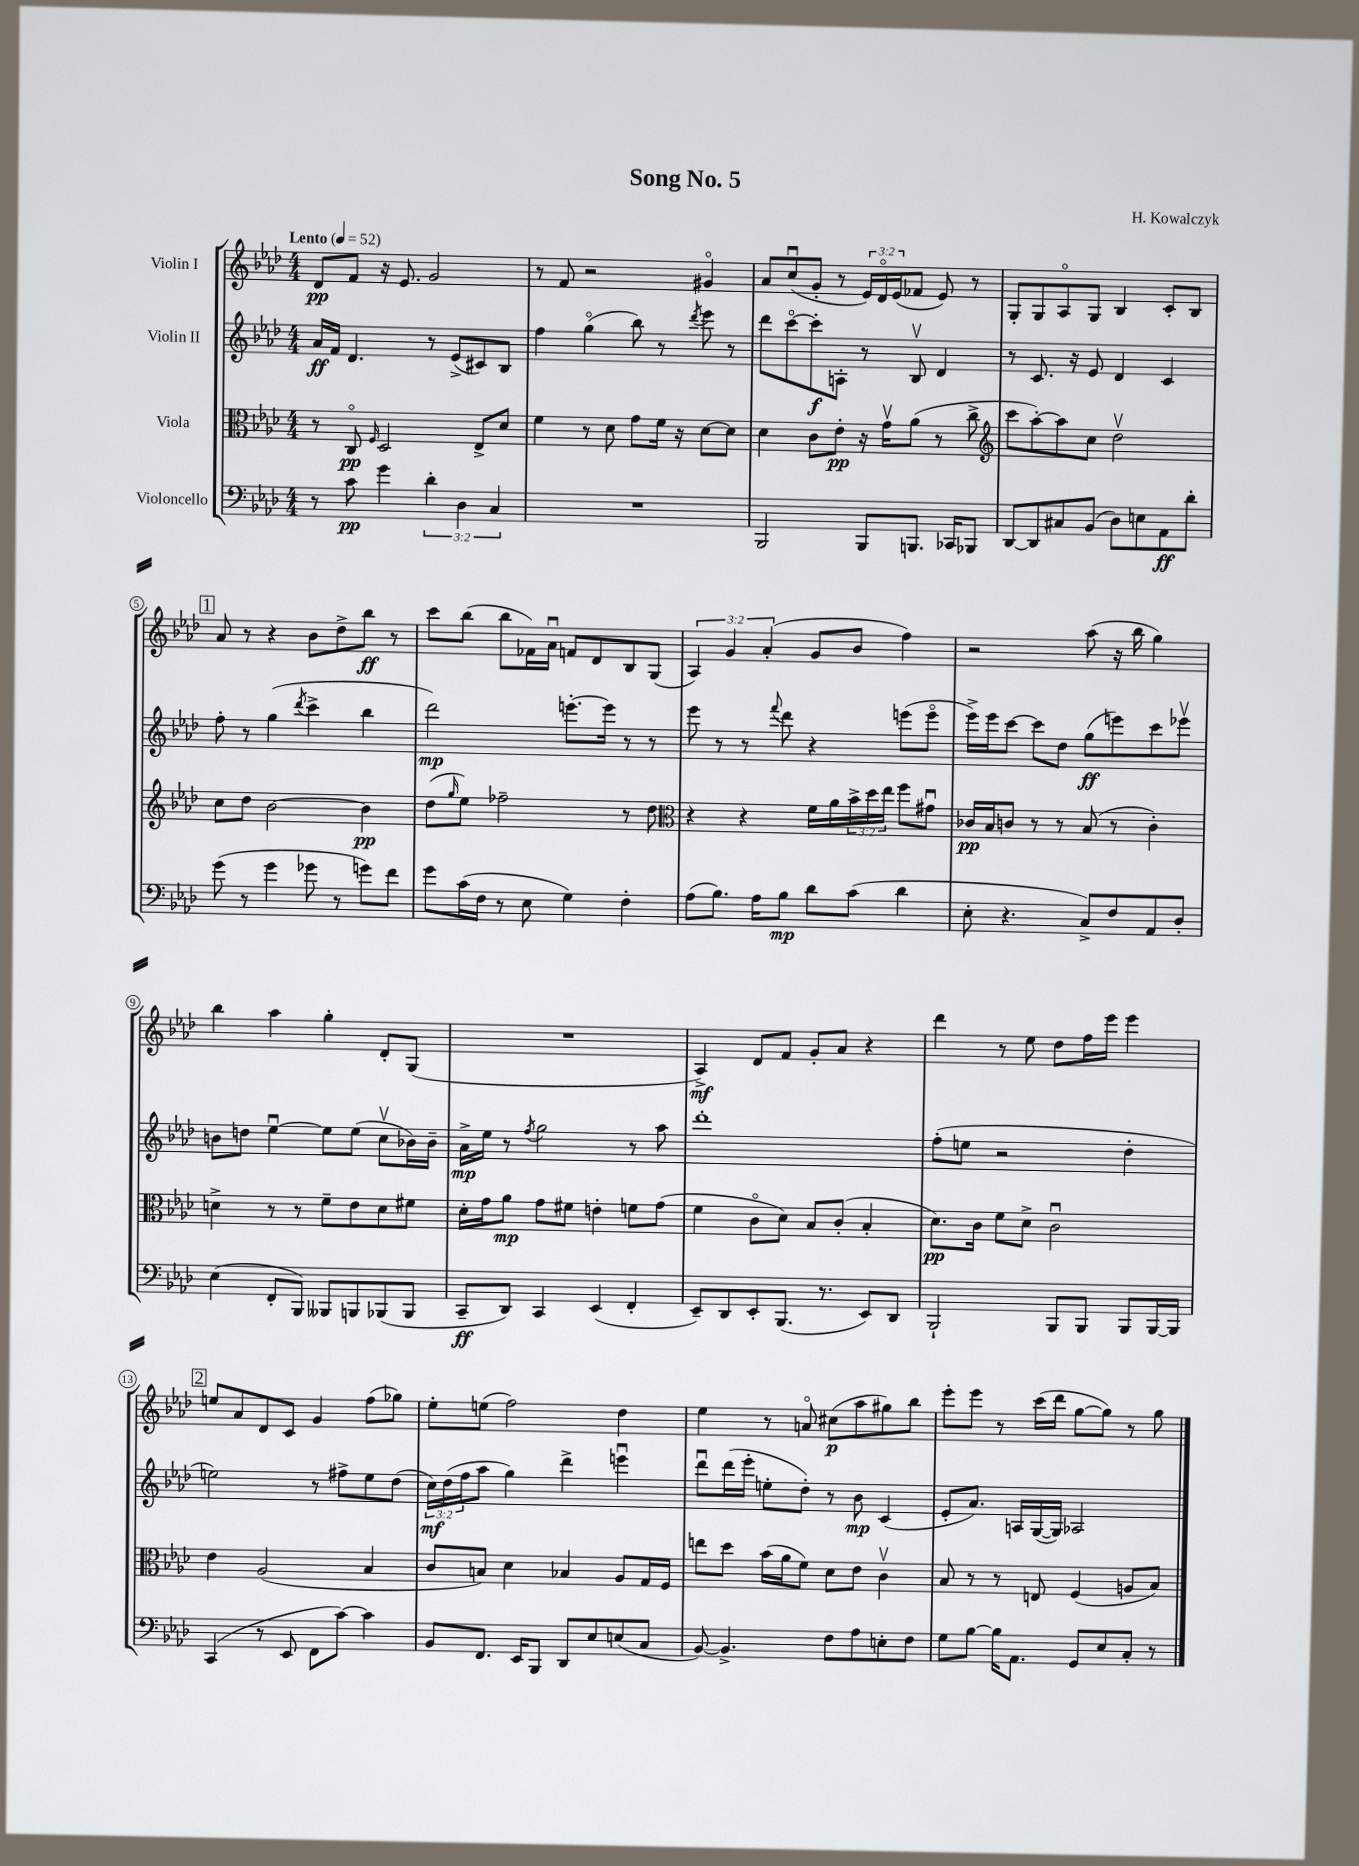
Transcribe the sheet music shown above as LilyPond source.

\header { title = "Song No. 5" composer = "H. Kowalczyk" }
<<
\new StaffGroup <<
\new Staff = "s0" \with { instrumentName = "Violin I" } {
    \clef treble \key aes \major \numericTimeSignature \time 4/4 \override Staff.TupletNumber.text = #tuplet-number::calc-fraction-text \tempo "Lento" 4 = 52
    des'8\pp f'8 r16 ees'8. g'2 |
    r8 f'8 r2 gis'4\flageolet |
    aes'8 c''8\downbow( g'8-. r8 \tuplet 3/2 { ees'16) des'16\flageolet ees'16( } fes'8 ees'8) r8 |
    g8-. g8 aes8\flageolet g8 bes4 c'8-. bes8 |
    \mark \markup { \box "1" } aes'8 r8 r4 bes'8 des''8-> bes''8\ff r8 |
    c'''8 bes''8( bes''8 fes'16) aes'16\downbow f'8 des'8 bes8 g8( |
    \tuplet 3/2 { aes4) g'4 aes'4-.( } g'8 bes'8 f''4) |
    r2 aes''8( r16 bes''16 g''4) |
    bes''4 aes''4 g''4-. des'8-. g8( |
    R1 |
    aes4->\mf) des'8 f'8 g'8-. aes'8 r4 |
    des'''4 r8 ees''8 des''8 f''16 ees'''16 ees'''4 |
    \mark \markup { \box "2" } e''8 aes'8 des'8 c'8 g'4 f''8( ges''8) |
    ees''8-. e''8( f''2) des''4 |
    ees''4 r8 a'8\flageolet cis''8\p( aes''8 gis''8) bes''8 |
    ees'''8-. ees'''8 r8 c'''16( des'''16 g''8~ g''8) r8 g''8 \bar "|." |
}
\new Staff = "s1" \with { instrumentName = "Violin II" } {
    \clef treble \key aes \major \numericTimeSignature \time 4/4 \override Staff.TupletNumber.text = #tuplet-number::calc-fraction-text
    aes'16\ff f'16 des'4. r8 ees'8->( cis'8) bes8 |
    f''4 g''4\flageolet( bes''8) r8 \acciaccatura { des'''8 } ees'''8 r8 |
    des'''8 c'''8~\flageolet c'''8-.\f a8-. r8 bes8\upbow des'4 |
    r8 c'8. r16 ees'8 des'4 c'4 |
    \mark \markup { \box "1" } f''8-. r8 g''4( \acciaccatura { des'''8 } c'''4-> bes''4 |
    des'''2\mp) e'''8.~-. e'''16 r8 r8 |
    ees'''8 r8 r8 \appoggiatura { f'''8 } des'''8 r4 e'''8( e'''8\flageolet |
    ees'''16->) ees'''16 c'''8~ c'''8 des''8 g''8\ff( e'''8) c'''8 ees'''8\upbow |
    b'8 d''8 ees''4~\downbow ees''8 ees''8( c''8\upbow bes'16) bes'16-- |
    aes'16->\mp ees''16 r8 \acciaccatura { f''8 } g''2 r8 aes''8 |
    des'''1-. |
    f''8-.( e''8 r2 des''4-. |
    \mark \markup { \box "2" } e''2) r8 fis''8-> e''8 des''8( |
    \tuplet 3/2 { c''16\mf) des''16( f''16 } aes''8 g''4) des'''4-> e'''4\downbow |
    des'''8\downbow des'''16( ees'''16-. e''8-. des''8-.) r8 bes'8\mp c'4( |
    ees'8-. aes'8.) a16 g16~( g16) aes2 \bar "|." |
}
\new Staff = "s2" \with { instrumentName = "Viola" } {
    \clef alto \key aes \major \numericTimeSignature \time 4/4 \override Staff.TupletNumber.text = #tuplet-number::calc-fraction-text
    r8 c8\flageolet\pp \grace { f16 } des2 ees8-> des'8 |
    f'4 r8 des'8 g'8 f'16 r16 des'8~ des'8 |
    des'4 c'8 ees'8-.\pp r16 g'16\upbow aes'8( r8 c''8-> |
    \clef treble c'''8 aes''8~-.) aes''8 c''8 des''2\upbow |
    \mark \markup { \box "1" } c''8 des''8 bes'2~ bes'4\pp |
    des''8( \grace { g''16 } ees''8) fes''2-- r8 des''8 |
    \clef alto r4 r4 f'16 aes'16 \tuplet 3/2 { bes'16-> des''16 ees''16 } f''8 gis'8\downbow |
    ces'16\pp bes16 c'8 r8 r8 bes8( r8 c'4-.) |
    d'4-> r8 r8 f'8-- ees'8 d'8 fis'8 |
    des'16-. g'16 aes'8\mp g'8 fis'8 e'4-. f'8 g'8( |
    f'4 c'8\flageolet des'8) bes8 c'8-.( bes4-. |
    des'8.\pp) c'16 f'8 des'8-> c'2\downbow |
    \mark \markup { \box "2" } ees'4 aes2( bes4 |
    c'8 b8) des'4 bes4 aes8 g16 f16 |
    e''8 des''8 bes'16( aes'16 f'8) des'8 ees'8 c'4\upbow |
    bes8 r8 r8 e8 f4( a8 bes8) \bar "|." |
}
\new Staff = "s3" \with { instrumentName = "Violoncello" } {
    \clef bass \key aes \major \numericTimeSignature \time 4/4 \override Staff.TupletNumber.text = #tuplet-number::calc-fraction-text
    r8 c'8\pp g'4 \tuplet 3/2 { des'4-. des4 c4 } |
    R1 |
    bes,,2 bes,,8 b,,8. ces,16 bes,,8 |
    des,8~ des,8 cis8 bes,8( des8) e8 aes,8\ff des'8-. |
    \mark \markup { \box "1" } g'8( r8 g'4 ges'8 r8 g'8) f'8 |
    g'8 c'16( f16 r8 ees8 g4) f4-. |
    aes8( bes8.) aes16 bes8\mp des'8 c'8( des'4 |
    ees8-. r4. c8->) f8 aes,8 des8-. |
    ees4( f,8-. bes,,8) beses,,8 b,,8 bes,,8( bes,,8 |
    c,8--\ff des,8) c,4 ees,4( f,4-. |
    ees,8--) des,8 ees,8-. bes,,8.( r8. ees,8) des,8 |
    bes,,2-! bes,,8 bes,,8 bes,,8 bes,,16~ bes,,16 |
    \mark \markup { \box "2" } c,4( r8 ees,8 f,8 c'8~) c'4 |
    bes,8 f,8. ees,16 bes,,8 des,8 ees8 e8( c8 |
    bes,8~) bes,4.-> f8 aes8 e8-. f8 |
    g8 bes8~ bes16 aes,8. g,8 ees8 c8-. r8 \bar "|." |
}
>>
>>
\layout { \context { \Score \override BarNumber.stencil = #(make-stencil-circler 0.1 0.3 ly:text-interface::print) } }
